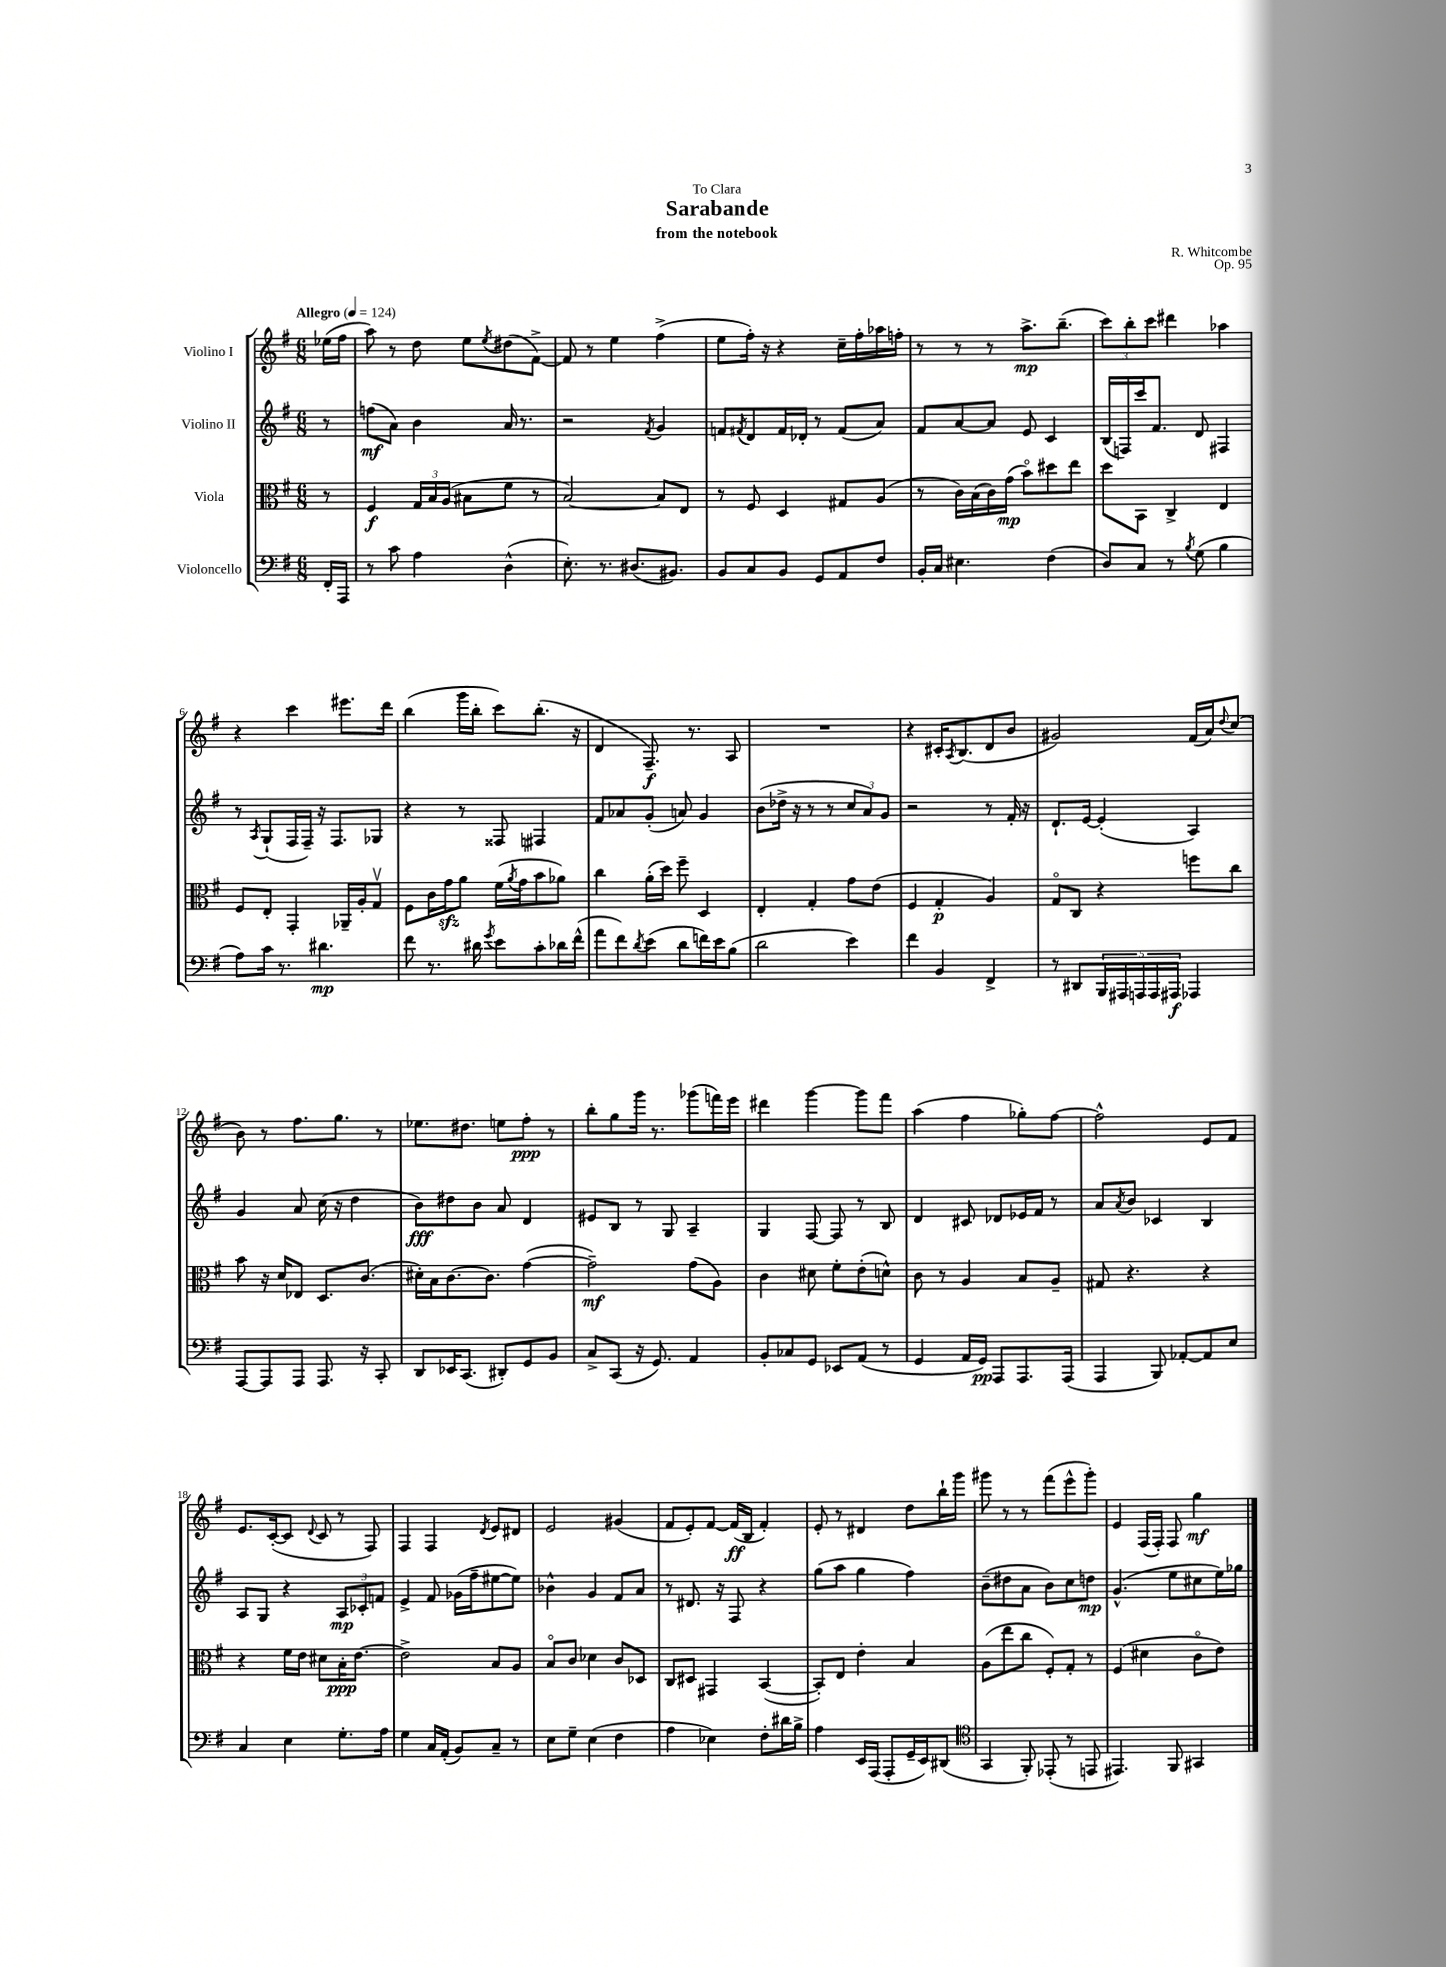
\header { title = "Sarabande" composer = "R. Whitcombe" subtitle = "from the notebook" dedication = "To Clara" opus = "Op. 95" }
<<
\new StaffGroup <<
\new Staff = "s0" \with { instrumentName = "Violino I" } {
    \clef treble \key g \major \numericTimeSignature \time 6/8 \partial 8 \tempo "Allegro" 4 = 124
    ees''16( fis''16 |
    a''8) r8 d''8 e''8 \acciaccatura { e''8 } dis''8( fis'8~->) |
    fis'8 r8 e''4 fis''4->( |
    e''8 fis''16-.) r16 r4 c''16-- fis''16-. aes''16 f''16-. |
    r8 r8 r8 a''8.->\mp b''8.--( |
    \tuplet 3/2 { c'''8) b''8-. c'''8 } dis'''4 aes''4 |
    r4 c'''4 eis'''8. d'''16 |
    b''4( g'''16 b''16-. c'''8) b''8.-.( r16 |
    d'4 fis8.--\f) r8. a8 |
    R2. |
    r4 cis'16-. \acciaccatura { a8 } b8.( d'8 b'8 |
    gis'2) fis'16( a'16) \appoggiatura { d''8 } c''8( |
    b'8) r8 fis''8. g''8. r8 |
    ees''8. dis''8. e''8 fis''8-.\ppp r8 |
    b''8-. g''8 g'''16 r8. ges'''8( f'''16) e'''16 |
    dis'''4 g'''4~ g'''8 fis'''8 |
    a''4( fis''4 ges''8-.) fis''8~ |
    fis''2-^ e'8 fis'8 |
    e'8. c'16~-.( c'8 \appoggiatura { d'8 } c'8 r8 fis8) |
    fis4 fis4 \acciaccatura { d'8 } e'8 dis'8 |
    e'2 gis'4( |
    fis'8 e'8-.) fis'8~ fis'16\ff( b16 fis'4-.) |
    e'8-. r8 dis'4 d''8 b''16-! g'''16 |
    gis'''8 r8 r8 fis'''8( e'''8-^ gis'''8-.) |
    e'4 fis16( fis16-.) fis8 g''4\mf \bar "|." |
}
\new Staff = "s1" \with { instrumentName = "Violino II" } {
    \clef treble \key g \major \numericTimeSignature \time 6/8 \partial 8
    r8 |
    f''8\mf( a'8) b'4 a'16 r8. |
    r2 \acciaccatura { fis'8 } g'4 |
    f'8 \acciaccatura { fis'8 } d'8 fis'16 des'16-. r8 fis'8( a'8) |
    fis'8 a'8~ a'8 e'8 c'4 |
    b16( f16) c'''16 fis'8. d'8 fis4 |
    r8 \acciaccatura { a8 } g8-!( fis16 fis16--) r16 fis8. ges8 |
    r4 r8 fisis8 fis4 |
    fis'8 aes'8 g'8-.( a'8) g'4 |
    b'8( des''16-> r16 r8 r8 \tuplet 3/2 { c''8 a'8) g'8 } |
    r2 r8 fis'16-. r16 |
    d'8.-! e'16~ e'4-.( a4) |
    g'4 a'8 c''16( r16 d''4 |
    b'8\fff) dis''8 b'8 a'8 d'4 |
    eis'8 b8 r8 g8 a4-- |
    g4 fis8~ fis8 r8 b8 |
    d'4 cis'8 des'8 ees'16 fis'16 r8 |
    a'8 \acciaccatura { a'8 } b'8 ces'4 b4 |
    a8 g8 r4 \tuplet 3/2 { a8\mp ces'8-. f'8 } |
    e'4-> fis'8 ges'16( fis''16-- eis''8~ eis''8) |
    bes'4-^ g'4 fis'8 a'8 |
    r8 dis'8. r16 fis8 r4 |
    g''8( a''8 g''4 fis''4) |
    b'8--( dis''8 a'8 b'8) c''8 d''8\mp |
    g'4.-^( e''8 cis''8 e''16) ges''16 \bar "|." |
}
\new Staff = "s2" \with { instrumentName = "Viola" } {
    \clef alto \key g \major \numericTimeSignature \time 6/8 \partial 8
    r8 |
    fis4\f \tuplet 3/2 { g16 b16 a16( } bis8 fis'8 r8 |
    b2~) b8 e8 |
    r8 fis8 d4 gis8 a8( |
    r8 c'16) b16( c'16) g'16\mp( b'8\flageolet) dis''8 e''8 |
    d''8 b,8 c4-> e4 |
    fis8 e8-. g,4-. aes,16-- a16-. g8\upbow |
    fis8 c'16 g'16\sfz a'8 fis'16( \acciaccatura { a'8 } g'16 b'8 aes'8) |
    c''4 a'16-.( d''16) fis''8-- d4 |
    e4-. g4-. g'8 e'8( |
    fis4 g4-.\p a4) |
    g8\flageolet c8 r4 f''8 c''8 |
    b'8 r16 d'16 ees8 d8. c'8.( |
    dis'16-.) b16 c'8.~ c'8. g'4~( |
    g'2--\mf) g'8( a8) |
    c'4 dis'8 fis'8-. e'8-.( d'8-^) |
    c'8 r8 a4 b8 a8-- |
    gis8 r4. r4 |
    r4 fis'16 e'16 dis'8 b16-.\ppp e'8.~ |
    e'2-> b8 a8 |
    b8\flageolet c'8 des'4 c'8 des8 |
    c8 dis8 gis,4 b,4~( |
    b,8-.) e8 e'4-. b4 |
    a8( e''8 c''8 fis8-.) g8-. r8 |
    fis4( dis'4 c'8\flageolet e'8) \bar "|." |
}
\new Staff = "s3" \with { instrumentName = "Violoncello" } {
    \clef bass \key g \major \numericTimeSignature \time 6/8 \partial 8
    fis,16-. a,,16 |
    r8 c'8 a4 d4-^( |
    e8.-.) r8. dis8.( bis,8.) |
    b,8 c8 b,8 g,8 a,8 fis8 |
    b,16-. c16 eis4. fis4( |
    d8) c8 r8 \acciaccatura { b8 } g8( b4 |
    a8) c'16 r8. dis'4.\mp |
    fis'8 r8. dis'16 \acciaccatura { g'8 } e'8 c'8-. des'16 fis'16-^( |
    a'8 fis'8) \acciaccatura { d'8 } e'8( d'8 f'16) e'16 b8( |
    d'2 e'4) |
    fis'4 b,4 fis,4-> |
    r8 dis,8 \tuplet 5/4 { b,,16 ais,,16 a,,16 a,,16 ais,,16\f } aes,,4 |
    a,,8~ a,,8 a,,8 a,,8. r16 c,8-. |
    d,8 ees,16 c,8.( dis,8-.) g,8 b,8 |
    c8-> c,8( r16 g,8.) a,4 |
    b,8-. ces8 g,8 ees,8 a,8( r8 |
    g,4 a,16 g,16\pp) a,,8 a,,8. a,,16( |
    a,,4 b,,8) aes,8~-. aes,8 e8 |
    c4 e4 g8.-. a16 |
    g4 c16 a,16-.( b,8) c8-- r8 |
    e8 g8-- e4( fis4 |
    a4 ees4) fis8-. dis'16 b16-> |
    a4 e,16 a,,16( a,,8-. g,16-- e,16) dis,8( |
    \clef tenor g,4 fis,8-.) ees,8-.( r8 e,8 |
    eis,4.) fis,8 gis,4 \bar "|." |
}
>>
>>
